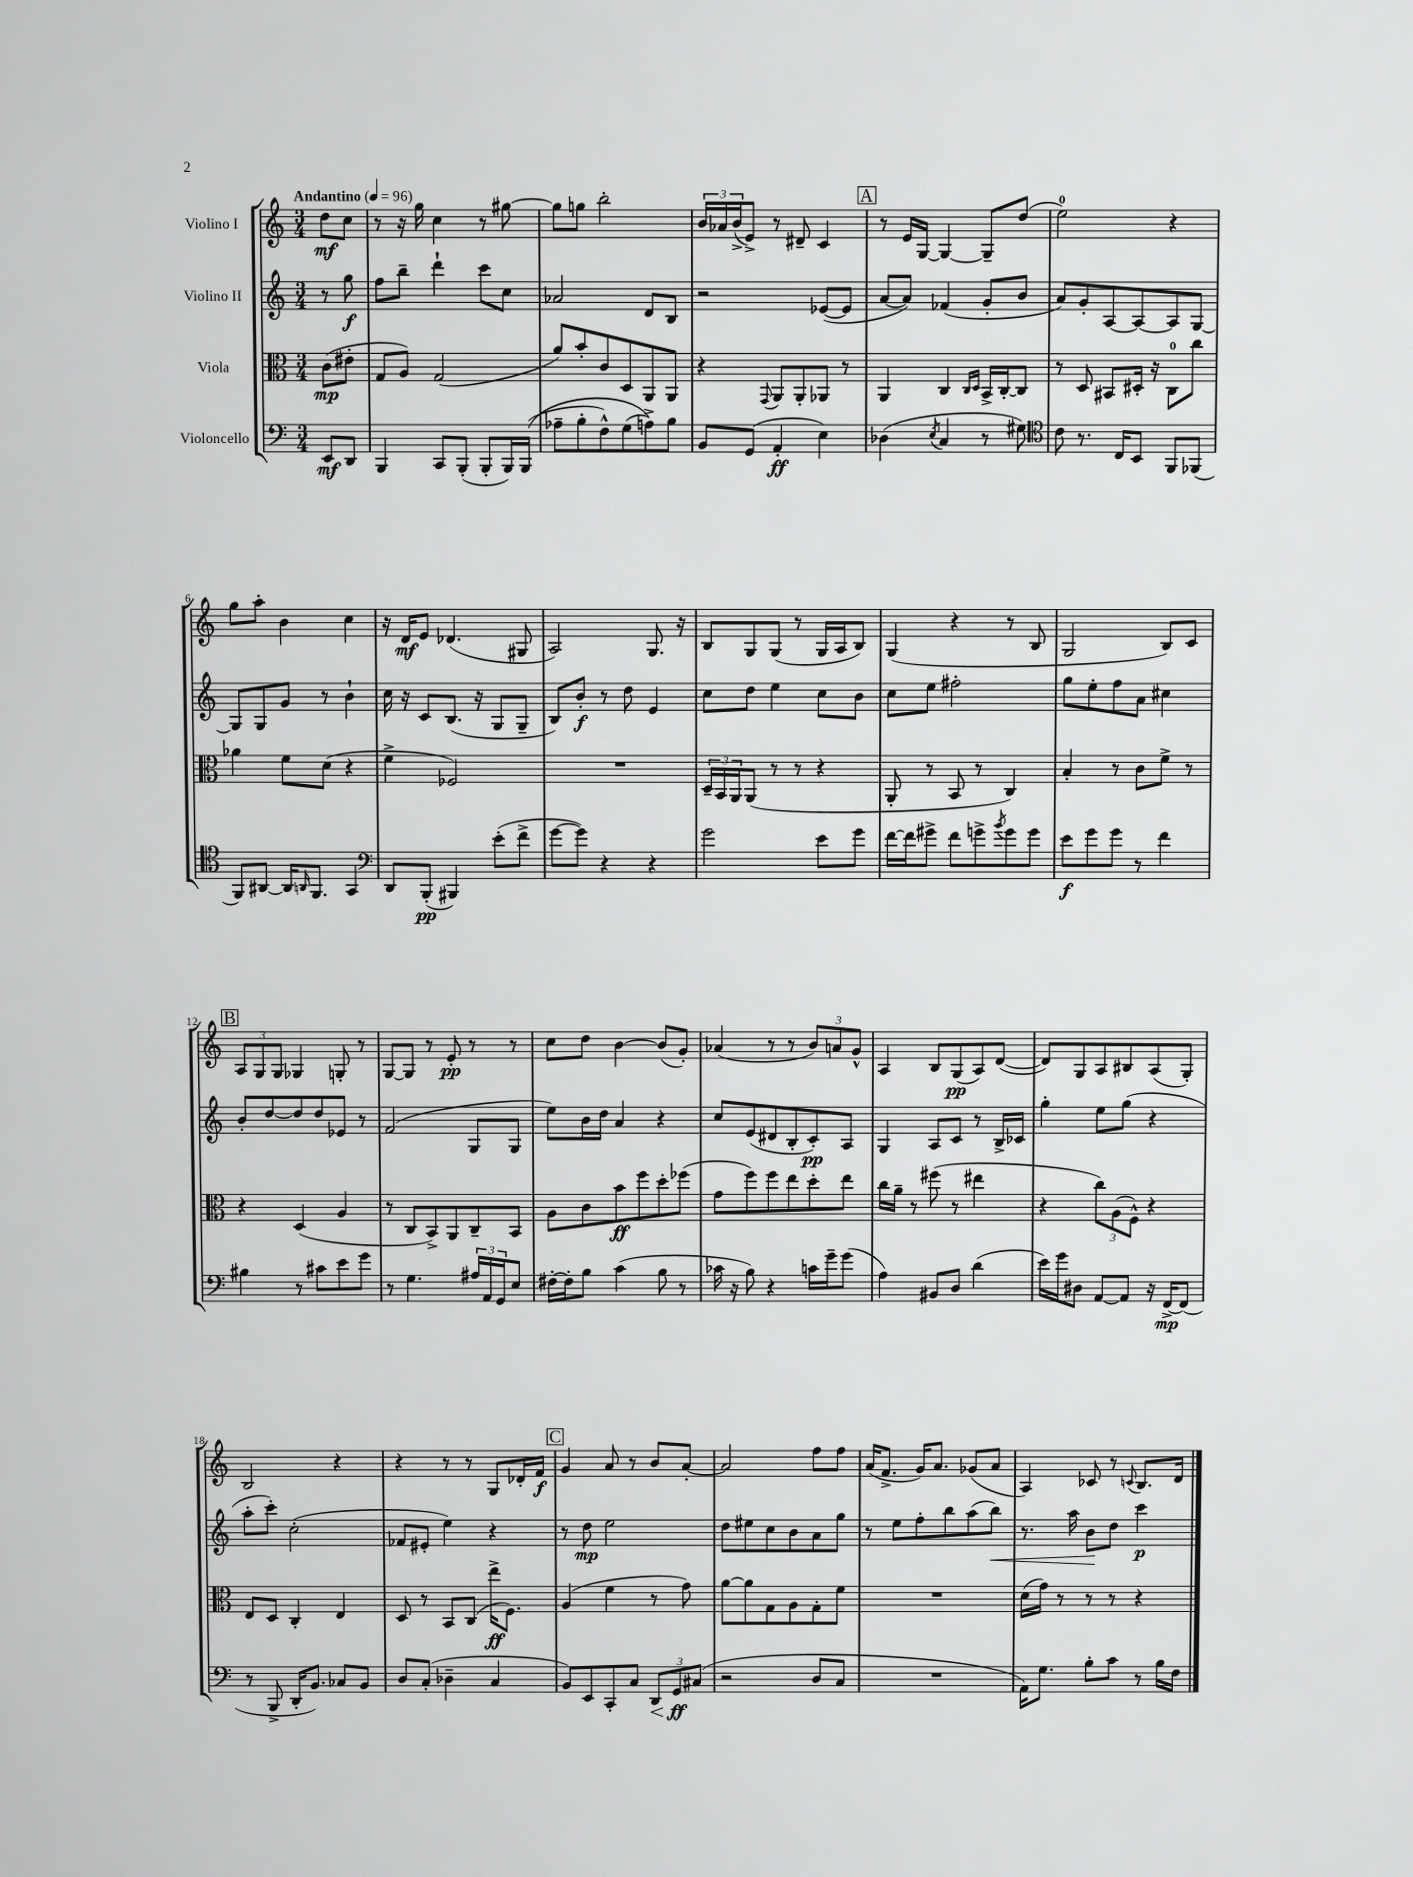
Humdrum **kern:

**kern	**dynam	**kern	**dynam	**kern	**dynam	**kern	**dynam
*part4	*part4	*part3	*part3	*part2	*part2	*part1	*part1
*staff4	*staff4	*staff3	*staff3	*staff2	*staff2	*staff1	*staff1
*I"Violoncello	*	*I"Viola	*	*I"Violino II	*	*I"Violino I	*
*clefF4	*	*clefC3	*	*clefG2	*	*clefG2	*
*k[]	*	*k[]	*	*k[]	*	*k[]	*
*M3/4	*	*M3/4	*	*M3/4	*	*M3/4	*
*MM96	*	*MM96	*	*MM96	*	*MM96	*
=	=	=	=	=	=	=	=
!	!	!	!	!	!	!LO:TX:a:B:t=Andantino	!
8EE/L	mf	(8c\L	mp	8r	.	8dd\L	mf
8DD/J	.	8e#X'\J	.	8gg\	f	8cc\J	.
=1	=1	=1	=1	=1	=1	=1	=1
4BBB/	.	8G/L	.	8ff\L	.	8r	.
.	.	8A/J)	.	8bb~\J	.	16r	.
.	.	.	.	.	.	16gg\	.
8CC/L	.	(2G/	.	4ddd`\	.	4cc\	.
(8BBB'/J	.	.	.	.	.	.	.
8BBB'/L	.	.	.	8ccc\L	.	8r	.
16BBB/L)	.	.	.	8cc\J	.	[8gg#X\	.
((16BBB/JJ	.	.	.	.	.	.	.
=2	=2	=2	=2	=2	=2	=2	=2
8A-X~\L	.	8a/L)	.	2a-X/	.	8gg#\L]	.
8B'\	.	8b'/	.	.	.	8ggn\J	.
8F^^\)	.	8c/	.	.	.	2bb'\	.
(8G\	.	8D/	.	.	.	.	.
8An^\))	.	8AA/	.	8d/L	.	.	.
8B\J	.	8AA/J	.	8B/J	.	.	.
=3	=3	=3	=3	=3	=3	=3	=3
8BB/L	.	4r	.	2r	.	24b/LL	.
.	.	.	.	.	.	24a-X/	.
.	.	.	.	.	.	(24b^/J	.
(8GG/J	.	.	.	.	.	8e^/J)	.
.	.	8qqGG/	.	.	.	.	.
4AA'/	ff	8AA/L	.	.	.	8r	.
.	.	8AA'/	.	.	.	8d#X~/	.
4E\)	.	8AA-X/J	.	([8e-X/L	.	4c/	.
.	.	8r	.	8e-/J]	.	.	.
!!LO:REH:place=s1:t=A
=4	=4	=4	=4	=4	=4	=4	=4
(4D-X\	.	4AA/	.	[8a/L	.	8r	.
.	.	.	.	8a/J])	.	16e/LL	.
.	.	.	.	.	.	[16G/JJ	.
8qE/	.	.	.	.	.	.	.
4C/	.	4C/	.	(4f-X/	.	4G/_	.
.	.	16qqC/LL	.	.	.	.	.
.	.	16qqD/JJ	.	.	.	.	.
8r	.	16BB^/LL	.	8g'/L	.	8G~/L]	.
.	.	[16C'/J	.	.	.	.	.
8G#X\)	.	8C/J]	.	8b/J	.	(8dd/J	.
=5	=5	=5	=5	=5	=5	=5	=5
*clefC4	*	*	*	*	*	*	*
8c\	.	8r	.	8a/L)	.	2ee\)	.
8.r	.	8D/	.	8g'/	.	.	.
.	.	8BB#X/L	.	[8A/	.	.	.
16C/KL	.	.	.	.	.	.	.
8BB/J	.	16D#X'/Jk	.	8A/_	.	.	.
.	.	16r	.	.	.	.	.
8FF/L	.	8C\L	.	8A/]	.	4r	.
(8FF-X/J	.	8cc\J	.	[8G/J	.	.	.
!!LO:LB:g=z
=6	=6	=6	=6	=6	=6	=6	=6
8FF/L)	.	4a-X\	.	8G/L]	.	8gg\L	.
[8AA#X/J	.	.	.	8G/	.	8aa'\J	.
16AA#/KL]	.	8f\L	.	8g/J	.	4b\	.
16qqAAn/	.	.	.	.	.	.	.
8.FF/J	.	.	.	.	.	.	.
.	.	(8d\J	.	8r	.	.	.
4GG/	.	4r	.	4b`\	.	4cc\	.
=7	=7	=7	=7	=7	=7	=7	=7
*clefF4	*	*	*	*	*	*	*
8DD/L	.	4f^\	.	16cc\	.	16r	.
.	.	.	.	16r	.	16d/KL	mf
(8BBB'/J	pp	.	.	8c/L	.	8e/J	.
4BBB#X/)	.	2F-X/)	.	(8.B/J	.	(4.d-X/	.
.	.	.	.	16r	.	.	.
(8e'\L	.	.	.	8G/L	.	.	.
8f^\J	.	.	.	8G~/J	.	8G#X/	.
=8	=8	=8	=8	=8	=8	=8	=8
[8g\L	.	2.r	.	8B/L)	.	2A/)	.
8g\J])	.	.	.	8b'/J	f	.	.
4r	.	.	.	8r	.	.	.
.	.	.	.	8dd\	.	.	.
4r	.	.	.	4e/	.	8.G/	.
.	.	.	.	.	.	16r	.
=9	=9	=9	=9	=9	=9	=9	=9
2g\	.	24D~/LL	.	8cc\L	.	8B/L	.
.	.	24BB/	.	.	.	.	.
.	.	24AA/J	.	.	.	.	.
.	.	(8AA/J	.	8dd\J	.	8G/	.
.	.	8r	.	4ee\	.	(8G/J	.
.	.	8r	.	.	.	8r	.
8e\L	.	4r	.	8cc\L	.	16G/LL	.
.	.	.	.	.	.	16A/J	.
8g\J	.	.	.	8b\J	.	8B/J)	.
=10	=10	=10	=10	=10	=10	=10	=10
[16f\LL	.	8AA'/	.	8cc\L	.	(4G/	.
16f\J]	.	.	.	.	.	.	.
8g#X^\J	.	8r	.	8ee\J	.	.	.
8f\L	.	8BB/	.	2ff#X'\	.	4r	.
8gn^\	.	8r	.	.	.	.	.
8qb/	.	.	.	.	.	.	.
8g\	.	4C/)	.	.	.	8r	.
8g\J	.	.	.	.	.	8B/	.
=11	=11	=11	=11	=11	=11	=11	=11
8e\L	f	4B'/	.	8gg\L	.	2G/	.
8g\	.	.	.	8ee'\	.	.	.
8g\J	.	8r	.	8ff\	.	.	.
8r	.	8c\L	.	8a\J	.	.	.
4f\	.	8f^\J	.	4cc#X\	.	8B/L)	.
.	.	8r	.	.	.	8c/J	.
!!LO:LB:g=z
!!LO:REH:place=s1:t=B
=12	=12	=12	=12	=12	=12	=12	=12
4B#X\	.	4r	.	8b'/L	.	12A/L	.
.	.	.	.	.	.	12G/	.
.	.	.	.	[8dd/	.	.	.
.	.	.	.	.	.	12G/J	.
8r	.	(4D/	.	8dd/]	.	4G-X/	.
8c#X\L	.	.	.	8dd/	.	.	.
8e\	.	4A/	.	8e-X/J	.	8Gn'/	.
8g\J	.	.	.	8r	.	8r	.
=13	=13	=13	=13	=13	=13	=13	=13
8r	.	8r	.	(2f/	.	[8G/L	.
4.G\	.	8C/L	.	.	.	8G/J]	.
.	.	8BB^/)	.	.	.	8r	.
.	.	8AA/	.	.	.	8e'/	pp
24A#X/LL	.	8C~/	.	8G/L	.	8r	.
24AA/	.	.	.	.	.	.	.
24GG/J	.	.	.	.	.	.	.
8E/J	.	8BB/J	.	8G/J	.	8r	.
=14	=14	=14	=14	=14	=14	=14	=14
[16F#X'\LL	.	8A\L	.	8ee\L)	.	8cc\L	.
16F#'\J]	.	.	.	.	.	.	.
8B\J	.	8c\	.	16b\L	.	8dd\J	.
.	.	.	.	16dd\JJ	.	.	.
(4c\	.	8b\	ff	4a/	.	[4b\	.
.	.	8ff\	.	.	.	.	.
8B\	.	8dd'\	.	4r	.	(8b/L]	.
8r	.	(8ff-X\J	.	.	.	8g'/J)	.
=15	=15	=15	=15	=15	=15	=15	=15
16c-X\	.	8g\L	.	8cc/L	.	(4a-X/	.
16r	.	.	.	.	.	.	.
8B\)	.	8ff\)	.	(8e/	.	.	.
4r	.	8ff\	.	8d#X/	.	8r	.
.	.	8ee\	.	8B'/	.	8r	.
16cn\LL	.	8dd'\	.	8c'/)	pp	12b/L)	.
16g~\J	.	.	.	.	.	.	.
.	.	.	.	.	.	12an/	.
(8g\J	.	8ee\J	.	8A/J	.	.	.
.	.	.	.	.	.	12g^^/J	.
=16	=16	=16	=16	=16	=16	=16	=16
4A\)	.	16cc\LL	.	4G/	.	4A/	.
.	.	16a~\JJ	.	.	.	.	.
.	.	8r	.	.	.	.	.
8BB#X/L	.	(8ff#X\	.	8A/L	.	8B/L	.
8D/J	.	8r	.	8c/J	.	(8G/	pp
(4d\	.	4ee#X\	.	8r	.	8A/)	.
.	.	.	.	16B^/LL	.	([8d/J	.
.	.	.	.	16c-X/JJ	.	.	.
=17	=17	=17	=17	=17	=17	=17	=17
16e\LL)	.	4r	.	4gg'\	.	8d/L])	.
16g\J	.	.	.	.	.	.	.
8D#X\J	.	.	.	.	.	8G/	.
[8AA/L	.	12cc\L)	.	8ee\L	.	8A/	.
.	.	(12A\	.	.	.	.	.
8AA/J]	.	.	.	(8gg\J	.	8B#X/	.
.	.	12F^^\J)	.	.	.	.	.
16r	.	4r	.	4r	.	(8A/	.
[16FF^/KL	mp	.	.	.	.	.	.
(8FF/J]	.	.	.	.	.	8G'/J)	.
!!LO:LB:g=z
=18	=18	=18	=18	=18	=18	=18	=18
8r	.	8E/L	.	8aa'\L	.	2B/	.
8BBB^/	.	8D/J	.	8ccc'\J)	.	.	.
16DD'/KL	.	4C'/	.	(2cc'\	.	.	.
8.BB/J)	.	.	.	.	.	.	.
8C-X/L	.	4E/	.	.	.	4r	.
8BB/J	.	.	.	.	.	.	.
=19	=19	=19	=19	=19	=19	=19	=19
8D/L	.	8D/	.	8f-X/L	.	4r	.
(8C'/J	.	8r	.	8e#X'/J	.	.	.
4D-X~\	.	8BB/L	.	4ee\)	.	8r	.
.	.	(8C/J	.	.	.	8r	.
4C/	.	16ee^\KL	ff	4r	.	8G/L	.
.	.	8.F\J)	.	.	.	.	.
.	.	.	.	.	.	16d-X'/L	.
.	.	.	.	.	.	16f/JJ	f
!!LO:REH:place=s1:t=C
=20	=20	=20	=20	=20	=20	=20	=20
8BB/L)	.	(4A/	.	8r	.	4g/	.
8EE/	.	.	.	8dd\	mp	.	.
8CC'/	.	4f\	.	2ee\	.	8a/	.
8C/J	.	.	.	.	.	8r	.
!	!LO:HP:b	!	!	!	!	!	!
12DD/L	<	8r	.	.	.	8b/L	.
12GG/	ff	.	.	.	.	.	.
.	.	8g\)	.	.	.	[8a'/J	.
(12C#X/J	[	.	.	.	.	.	.
=21	=21	=21	=21	=21	=21	=21	=21
2r	.	[8a\L	.	8dd\L	.	2a/]	.
.	.	8a\]	.	8ee#X\	.	.	.
.	.	8G\	.	8cc\	.	.	.
.	.	8A\	.	8b\	.	.	.
8D/L	.	8G'\	.	8a\	.	8ff\L	.
8C/J	.	8f\J	.	8gg\J	.	8ff\J	.
=22	=22	=22	=22	=22	=22	=22	=22
2.r	.	2.r	.	8r	.	(16a/KL	.
.	.	.	.	.	.	8.f^/J	.
.	.	.	.	8ee\L	.	.	.
.	.	.	.	8ff'\	.	16g/KL)	.
.	.	.	.	.	.	8.a/J	.
.	.	.	.	8bb\	.	.	.
.	.	.	.	(8aa\	.	(8g-X/L	.
!	!	!	!	!	!LO:HP:b	!	!
.	.	.	.	8bb\J)	<	8a/J	.
=23	=23	=23	=23	=23	=23	=23	=23
16AA\KL)	.	(16d\LL	.	8.r	.	4A/)	.
8.G\J	.	16g\JJ)	.	.	.	.	.
.	.	8r	.	.	.	.	.
.	.	.	.	16aa\	.	.	.
8B'\L	.	8r	.	8b\L	.	8c-X/	.
8c\J	.	8r	.	8dd\J	[	8r	.
.	.	.	.	.	.	8qqcn/	.
8r	.	4r	.	4ccc\	p	8.B/L	.
16B\LL	.	.	.	.	.	.	.
16F\JJ	.	.	.	.	.	16d/Jk	.
==	==	==	==	==	==	==	==
*-	*-	*-	*-	*-	*-	*-	*-
